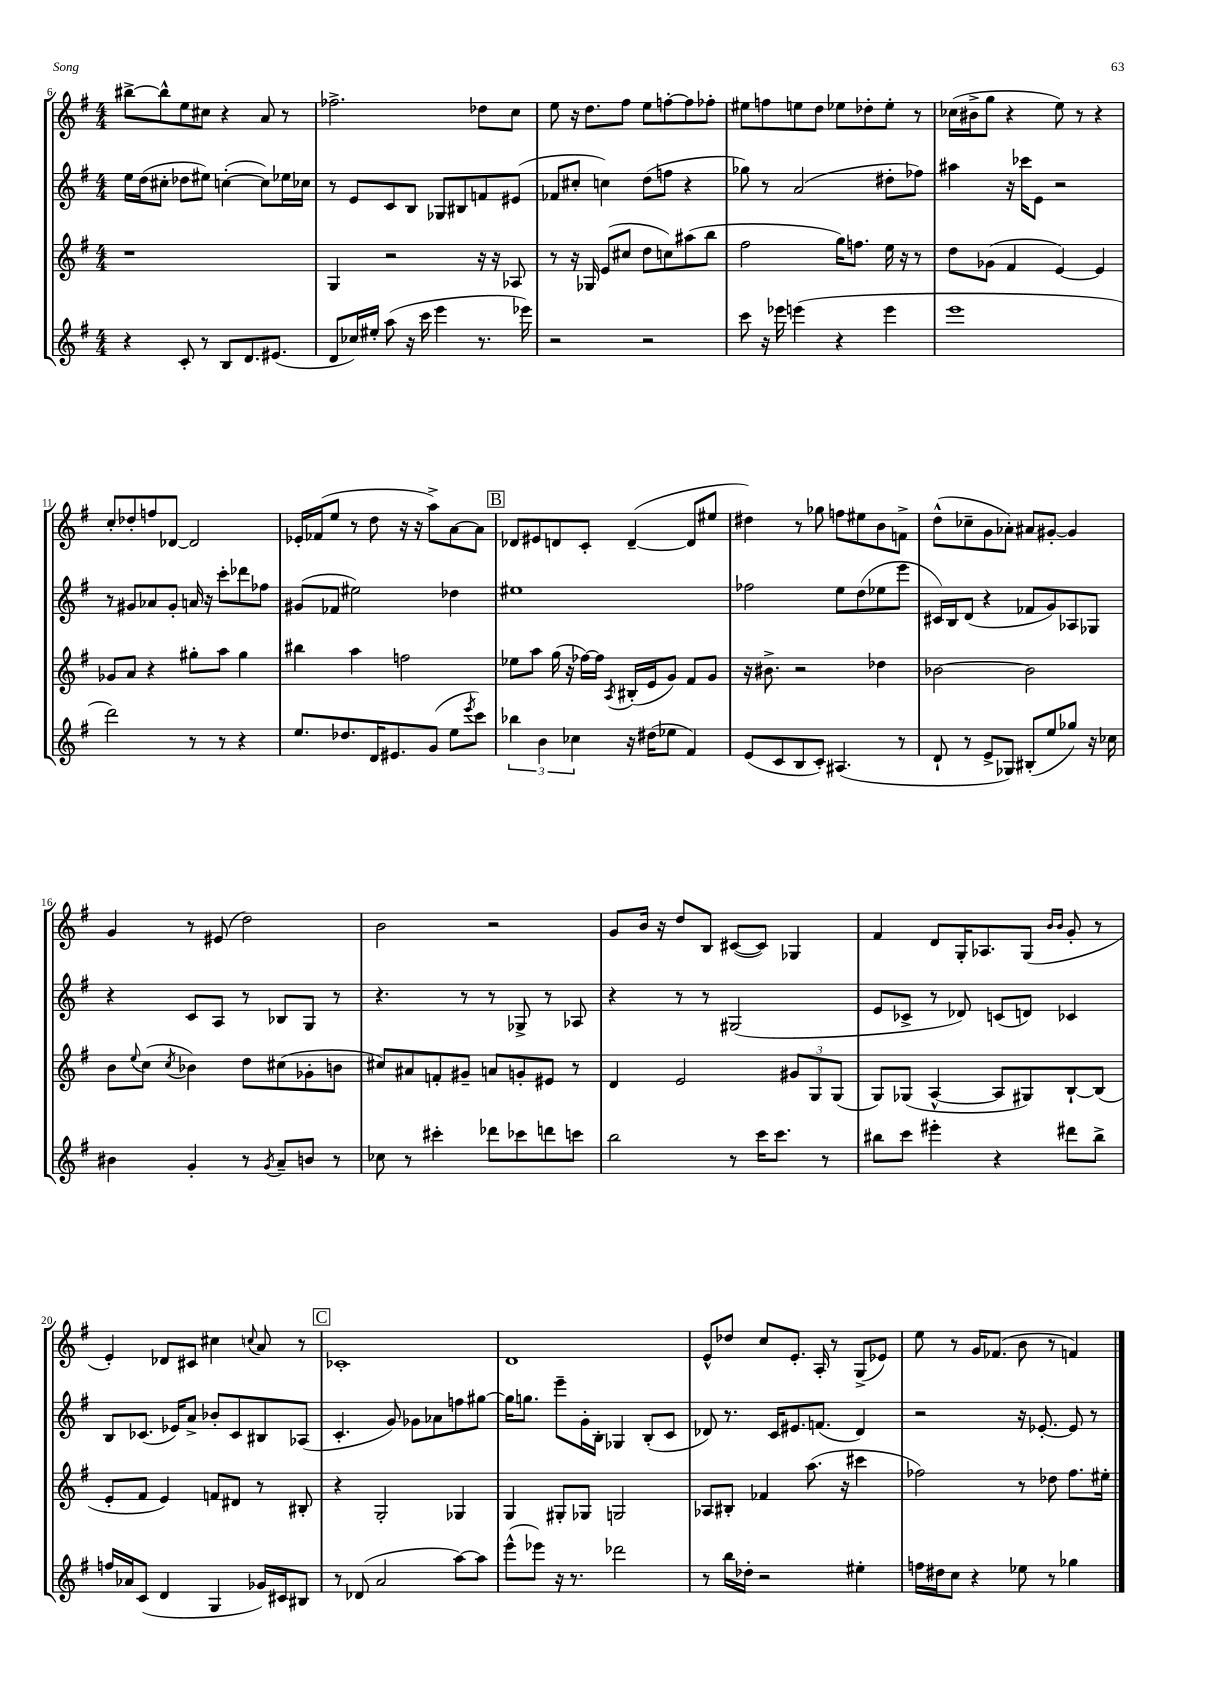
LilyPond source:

<<
\new StaffGroup <<
\new Staff = "s0" {
    \clef treble \key g \major \numericTimeSignature \time 4/4
    bis''8~-> bis''8-^ e''8 cis''8 r4 a'8 r8 |
    fes''2.-> des''8 c''8 |
    e''8 r16 d''8. fis''8 e''8 f''8~-. f''8 fes''8-. |
    eis''8 f''8 e''8 d''8 ees''8 des''8-. ees''8-. r8 |
    ces''16( bis'16-> g''8 r4 e''8) r8 r4 |
    c''8-. des''8-. f''8 des'8~ des'2 |
    ees'16-. fes'16( e''8 r8 d''8 r16 r16 a''8->) a'8~ a'8 |
    \mark \markup { \box "B" } des'8 eis'8 d'8 c'8-. d'4~--( d'8 eis''8 |
    dis''4) r8 ges''8 f''8 eis''8 b'8 f'8-> |
    d''8-^( ces''8-- g'8 aes'8-.) ais'8 gis'8~-. gis'4 |
    g'4 r8 eis'8( d''2) |
    b'2 r2 |
    g'8 b'16 r16 d''8 b8 cis'8~( cis'8) ges4 |
    fis'4 d'8 g16-. aes8. g8( \grace { b'16 b'16 } g'8-. r8 |
    e'4-.) des'8 cis'8 cis''4 \appoggiatura { c''8 } a'8 r8 |
    \mark \markup { \box "C" } ces'1-. |
    d'1 |
    e'8-^ des''8 c''8 e'8.-. a16-. r8 g8->( ees'8) |
    e''8 r8 g'16 fes'8.( b'8 r8 f'4) \bar "|." |
}
\new Staff = "s1" {
    \clef treble \key g \major \numericTimeSignature \time 4/4
    e''16 d''16( cis''8-. des''8 eis''8) c''4~-.( c''8) ees''16 ces''16 |
    r8 e'8 c'8 b8 ges8 bis8 f'8 eis'8( |
    fes'8 cis''8-. c''4) d''8( f''8 r4 |
    ges''8) r8 a'2( dis''8-. fes''8) |
    ais''4 r16 ces'''16 e'8 r2 |
    r8 gis'8 aes'8 gis'8-. a'16 r16 c'''8-. des'''8 fes''8 |
    gis'8( fes'8 eis''2) des''4 |
    \mark \markup { \box "B" } eis''1 |
    fes''2 e''8 d''8( ees''8 e'''8 |
    cis'16) b16 d'8( r4 fes'8 g'8) aes8 ges8 |
    r4 c'8 a8 r8 bes8 g8 r8 |
    r4. r8 r8 ges8-> r8 aes8 |
    r4 r8 r8 gis2( |
    e'8 ces'8-> r8 des'8) c'8( d'8) ces'4 |
    b8 ces'8.( ees'16) a'8-> bes'8-. ces'8 bis8 aes8( |
    \mark \markup { \box "C" } c'4.-. g'8) ges'8 aes'8 f''8 gis''8~ |
    gis''16 g''8. e'''8-- g'16-. b16-. ges4 b8-.( c'8 |
    des'8) r8. c'16 eis'8. f'8.( des'4) |
    r2 r16 ees'8.~-. ees'8 r8 \bar "|." |
}
\new Staff = "s2" {
    \clef treble \key g \major \numericTimeSignature \time 4/4
    r1 |
    g4 r2 r16 r16 aes8 |
    r8 r16 ges16 e'8( cis''8 d''8 c''8) ais''8( b''8 |
    fis''2 g''16) f''8. e''16 r16 r8 |
    d''8 ges'8( fis'4 e'4~) e'4 |
    ges'8 a'8 r4 gis''8-. a''8 gis''4 |
    bis''4 a''4 f''2 |
    \mark \markup { \box "B" } ees''8 a''8 g''16( r16 fes''16~) fes''16 \acciaccatura { a8 } bis16-.( e'16 g'8) fis'8 g'8 |
    r16 bis'8.-> r2 des''4 |
    bes'2~ bes'2 |
    b'8 \appoggiatura { e''8 } c''8( \acciaccatura { c''8 } bes'4) d''8 cis''8( ges'8-. b'8 |
    cis''8) ais'8 f'8-. gis'8-- a'8 g'8-. eis'8 r8 |
    d'4 e'2 \tuplet 3/2 { gis'8 g8 g8( } |
    g8) ges8( a4~-^ a8 gis8) b8~-! b8( |
    e'8-. fis'8 e'4) f'8 dis'8 r8 bis8-. |
    \mark \markup { \box "C" } r4 g2-. ges4 |
    g4 gis8-. ges8 g2 |
    aes8 bis8-. fes'4 a''8.( r16 cis'''4 |
    fes''2) r8 des''8 fes''8. eis''16-. \bar "|." |
}
\new Staff = "s3" {
    \clef treble \key g \major \numericTimeSignature \time 4/4
    r4 c'8-. r8 b8 d'8. eis'8.( |
    d'8 ces''16) eis''16-. a''8( r16 c'''16 e'''4 r8. ees'''16) |
    r2 r2 |
    c'''8 r16 ees'''16 e'''4( r4 e'''4 |
    e'''1 |
    d'''2) r8 r8 r4 |
    e''8. des''8. d'16 eis'8. g'8( e''8 \acciaccatura { e'''8 } c'''8) |
    \mark \markup { \box "B" } \tuplet 3/2 { bes''4 b'4 ces''4 } r16 dis''16( ees''8 fis'4) |
    e'8( c'8 b8 c'8-.) ais4.( r8 |
    d'8-! r8 e'8-> ges8) bis8-.( e''8 ges''8) r16 ces''16 |
    bis'4 g'4-. r8 \acciaccatura { g'8 } a'8-- b'8 r8 |
    ces''8 r8 cis'''4-. des'''8 ces'''8 d'''8 c'''8 |
    b''2 r8 c'''16 c'''8. r8 |
    bis''8 c'''8 eis'''4-. r4 dis'''8 bis''8-> |
    f''16 aes'16 c'8( d'4 g4 ges'16) cis'16 bis8 |
    \mark \markup { \box "C" } r8 des'8( a'2 a''8~) a''8 |
    e'''8-^( ees'''8) r16 r8. des'''2 |
    r8 b''16 des''16-. r2 eis''4-. |
    f''16 dis''16 c''8 r4 ees''8 r8 ges''4 \bar "|." |
}
>>
>>
\layout { \context { \Score currentBarNumber = #6 } }
